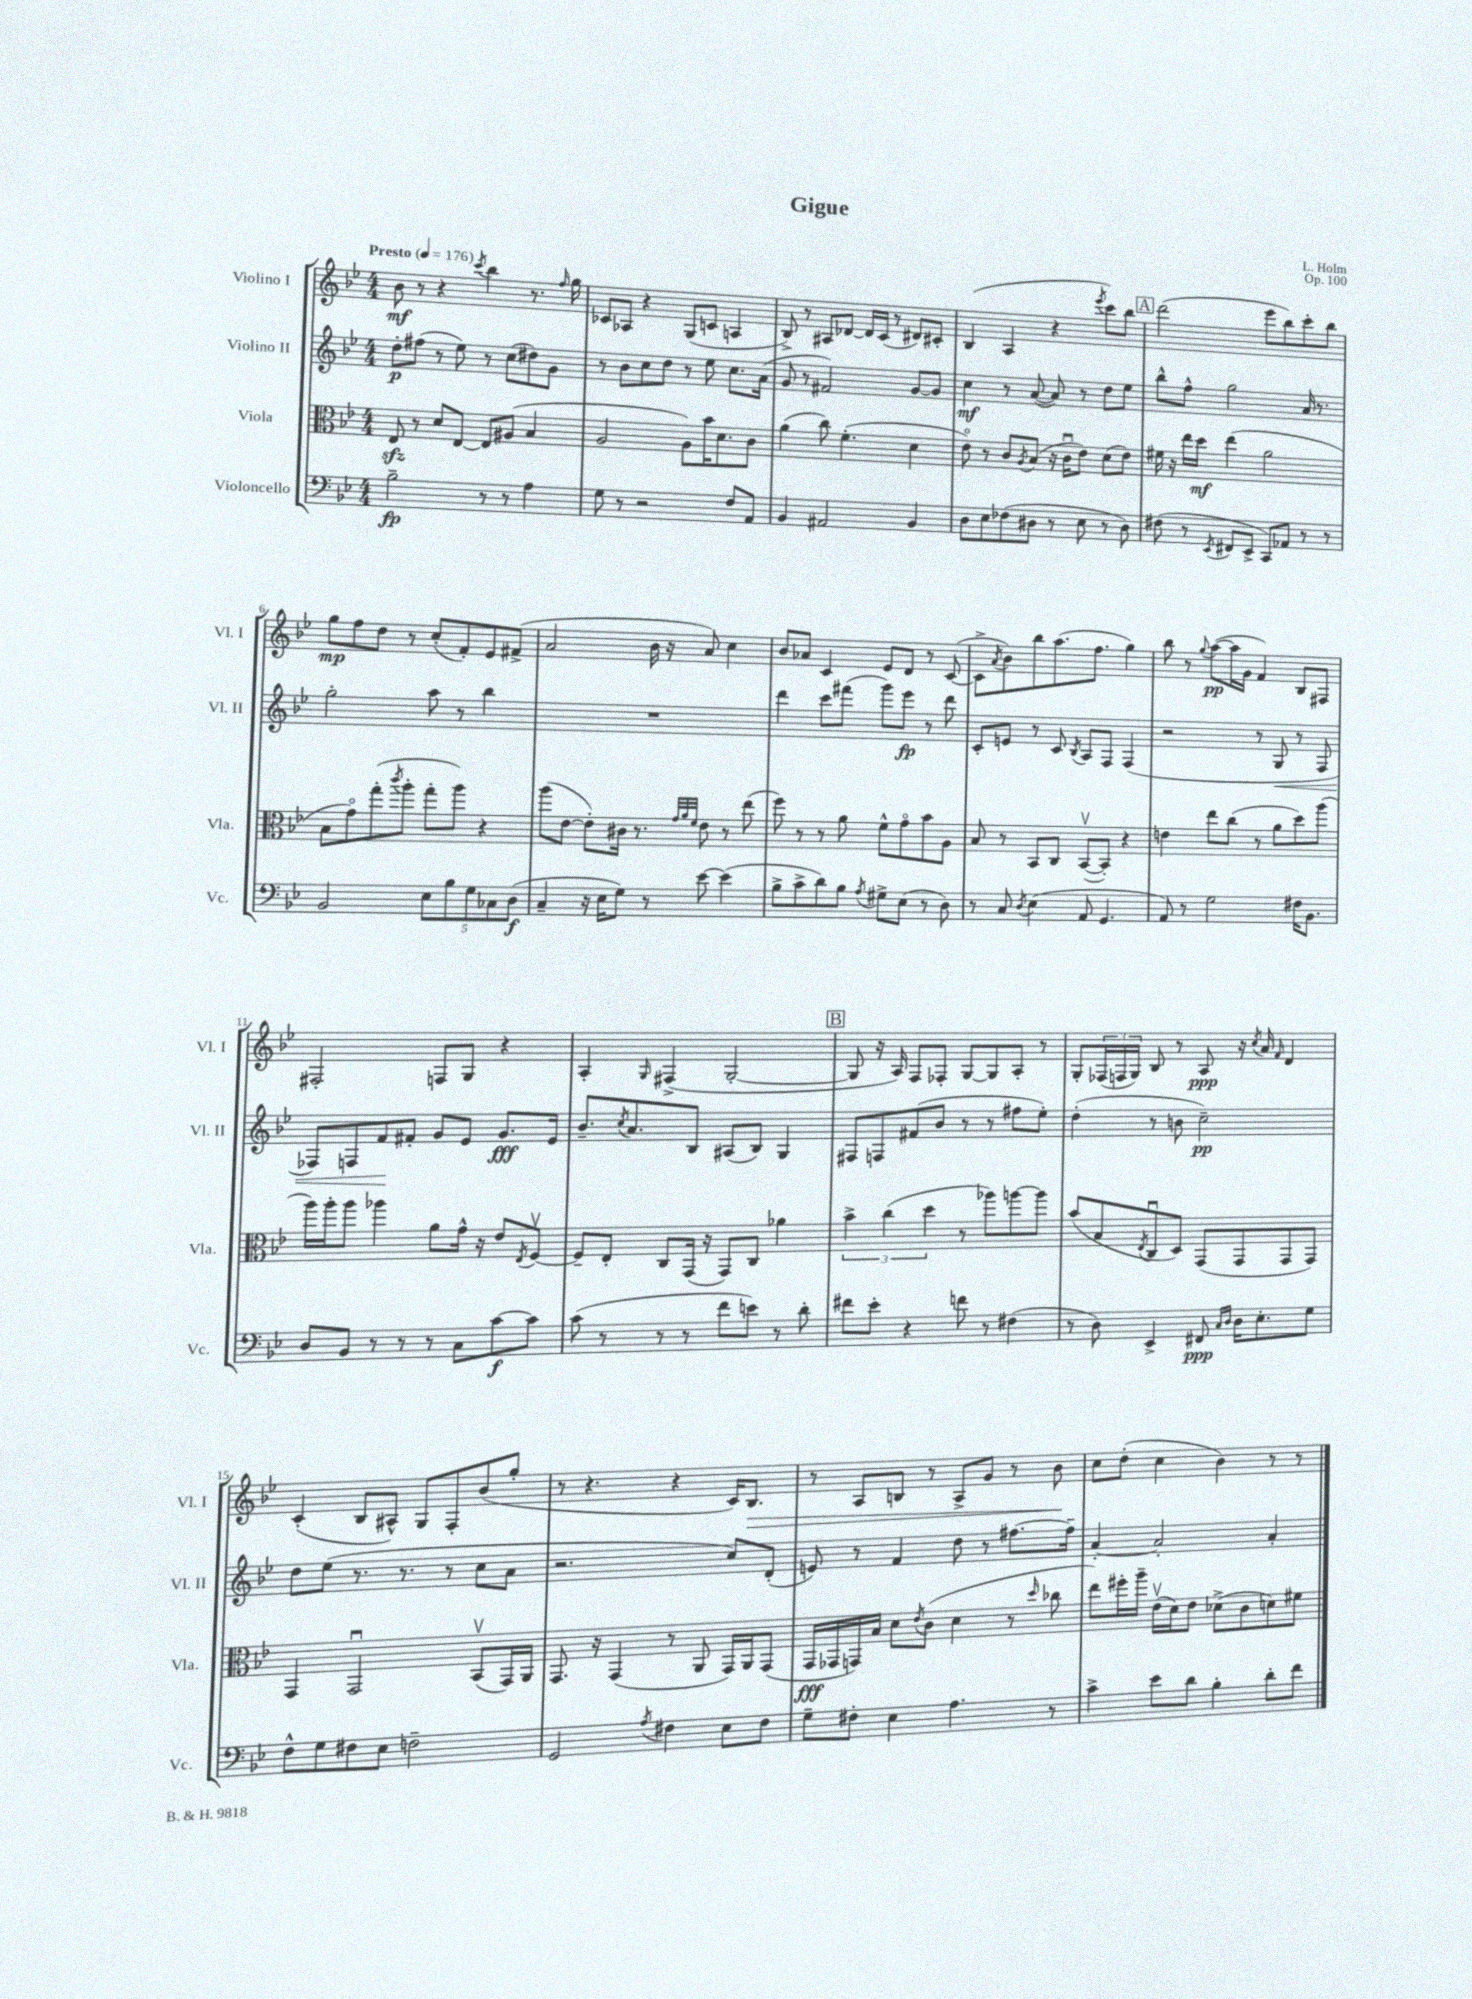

**kern	**dynam	**kern	**dynam	**kern	**dynam	**kern	**dynam
*part4	*part4	*part3	*part3	*part2	*part2	*part1	*part1
*staff4	*staff4	*staff3	*staff3	*staff2	*staff2	*staff1	*staff1
*I"Violoncello	*	*I"Viola	*	*I"Violino II	*	*I"Violino I	*
*I'Vc.	*	*I'Vla.	*	*I'Vl. II	*	*I'Vl. I	*
*clefF4	*	*clefC3	*	*clefG2	*	*clefG2	*
*k[b-e-]	*	*k[b-e-]	*	*k[b-e-]	*	*k[b-e-]	*
*M4/4	*	*M4/4	*	*M4/4	*	*M4/4	*
*MM176	*	*MM176	*	*MM176	*	*MM176	*
=1	=1	=1	=1	=1	=1	=1	=1
!	!	!	!	!	!	!LO:TX:a:B:t=Presto	!
2B-~\	fp	8E-zz/	.	8dd'\L	p	8b-\	mf
.	.	8r	.	(8ff#X\J	.	8r	.
.	.	8d/L	.	8r	.	4r	.
.	.	[8E-/J	.	8ee-\)	.	.	.
.	.	.	.	.	.	8qccc/	.
8r	.	8E-/L]	.	8r	.	4bb-\	.
8r	.	(8A#X/J	.	(8cc\L	.	.	.
4A\	.	4B-/	.	8dd#X\)	.	8.r	.
.	.	.	.	8g\J	.	.	.
.	.	.	.	.	.	16qqff/	.
.	.	.	.	.	.	16gg\	.
=2	=2	=2	=2	=2	=2	=2	=2
8G\	.	2A/	.	8r	.	8c-X/L	.
8r	.	.	.	8b-\L	.	8A-X/J	.
2r	.	.	.	8cc\	.	4r	.
.	.	.	.	8dd\J	.	.	.
.	.	8A\L)	.	8r	.	(8G/L	.
.	.	16b-\K	.	8ee-\	.	8cn/J	.
.	.	8.d\	.	.	.	.	.
8F/L	.	.	.	8.cc\L	.	4An/	.
8AA/J	.	8c\J	.	.	.	.	.
.	.	.	.	(16a\Jk	.	.	.
=3	=3	=3	=3	=3	=3	=3	=3
4BB-/	.	(4a\	.	8g/	.	8B-^/)	.
.	.	.	.	8r	.	8r	.
2AA#X/	.	8cc\)	.	2f#X/)	.	8A#X/L	.
.	.	(4.f'\	.	.	.	[8d-X/J	.
.	.	.	.	.	.	16d-/LL]	.
.	.	.	.	.	.	(16c/JJ	.
.	.	.	.	.	.	8r	.
4BB-/	.	4d\	.	[8g/L	.	8d#X/L)	.
.	.	.	.	8g/J]	.	8c#X'/J	.
=4	=4	=4	=4	=4	=4	=4	=4
8D\L	.	8e-\)	.	4cc\	mf	(4B-/	.
8E-\	.	8r	.	.	.	.	.
(8F-X\	.	8c/L	.	8r	.	4A/	.
.	.	8qA/	.	.	.	.	.
8D#X\J	.	(8B-/J	.	([8a/	.	.	.
8r	.	16r	.	8a/])	.	4r	.
.	.	16cu\KL	.	.	.	.	.
8E-\	.	8e-\J)	.	8r	.	.	.
.	.	.	.	.	.	8qeee-/	.
8r	.	(8d\L	.	8dd\L	.	8ccc\L)	.
8D#\)	.	8e-\J)	.	8ee-\J	.	8bb-\J	.
!!LO:REH:place=s1:t=A
=5	=5	=5	=5	=5	=5	=5	=5
(8F#X\	.	16f#X\	.	8bb-^^\L	.	(2ddd\	.
.	.	16r	.	.	.	.	.
8r	.	16ee-\LL	.	8ff^^\J	.	.	.
.	.	16dd\JJ	mf	.	.	.	.
8qEE-/	.	.	.	.	.	.	.
8FF#X/L	.	(4ee-\	.	2gg\	.	.	.
8EE-^/J	.	.	.	.	.	.	.
8CC/L)	.	2a\	.	.	.	8eee-\L	.
8AA-X/J	.	.	.	.	.	8bb-\)	.
8r	.	.	.	16a/	.	8ccc'\	.
.	.	.	.	8.r	.	.	.
8r	.	.	.	.	.	8bb-\J	.
!!LO:LB:g=z
=6	=6	=6	=6	=6	=6	=6	=6
2BB-/	.	8B-\L	.	2gg'\	.	8gg\L	mp
.	.	8g\)	.	.	.	8ff\	.
.	.	(8gg'\	.	.	.	8dd\J	.
.	.	8qccc/	.	.	.	.	.
.	.	8aa'\J	.	.	.	8r	.
10E-\L	.	8gg'\L	.	8aa\	.	(8cc'/L	.
10B-\	.	.	.	.	.	.	.
.	.	8aa\J)	.	8r	.	8f'/)	.
10G\	.	.	.	.	.	.	.
.	.	4r	.	4bb-\	.	8e-/	.
10C-X\	.	.	.	.	.	.	.
.	.	.	.	.	.	(8f#X^/J	.
(10D\J	f	.	.	.	.	.	.
=7	=7	=7	=7	=7	=7	=7	=7
4C~/	.	(8aa\L	.	1r	.	2a/	.
.	.	[8e-\J	.	.	.	.	.
16r	.	8e-'\L])	.	.	.	.	.
16E-\KL	.	.	.	.	.	.	.
8G\J)	.	16c#X\Jk	.	.	.	.	.
.	.	8.r	.	.	.	.	.
8r	.	.	.	.	.	16b-\	.
.	.	.	.	.	.	16r	.
.	.	32qqg/LLL	.	.	.	.	.
.	.	32qqa/	.	.	.	.	.
.	.	32qqf/JJJ	.	.	.	.	.
[8e-\	.	8e-\	.	.	.	8a/)	.
(4e-\]	.	8r	.	.	.	4cc\	.
.	.	(8ee-\	.	.	.	.	.
=8	=8	=8	=8	=8	=8	=8	=8
8B-^\L	.	8ff\)	.	4ddd\	.	8b-/L	.
8c^\	.	8r	.	.	.	8a-X/J	.
8d\)	.	8r	.	8ccc\L	.	4c/	.
8B-\J	.	8a\	.	(8fff#X\J	.	.	.
8qA/	.	.	.	.	.	.	.
8G#X^\L	.	8f^^\L	.	8ggg\L)	.	8e-/L	.
(8E-\J	.	8g\	.	8eee-\J	fp	8d/J	.
8r	.	8b-\	.	8r	.	8r	.
8D\)	.	8A\J	.	8ddd\	.	([8c/	.
=9	=9	=9	=9	=9	=9	=9	=9
8r	.	8B-/	.	8c'/L	.	8c^\L]	.
.	.	.	.	.	.	8qa/	.
8C/	.	8r	.	8en/J	.	8b-\)	.
8qD/	.	.	.	.	.	.	.
(4E-\	.	8BB-/L	.	8r	.	8bb-\	.
.	.	8C/J	.	8c/	.	(8.aa\	.
.	.	.	.	8qB-/	.	.	.
8AA/	.	([8BB-v/L	.	8A/L	.	.	.
.	.	.	.	.	.	8.ff\J	.
4.GG/	.	8BB-'/J])	.	8F/J	.	.	.
.	.	4r	.	(4F/	.	4gg\)	.
=10	=10	=10	=10	=10	=10	=10	=10
8AA/)	.	4en\	.	2r	.	8bb-\	.
8r	.	.	.	.	.	8r	.
.	.	.	.	.	.	8qqgg/	.
2G\	.	8ee-\L	.	.	.	([8aa\L	pp
.	.	(8cc\J	.	.	.	16aa\L]	.
.	.	.	.	.	.	16g\JJ	.
.	.	8r	.	8r	.	4f/)	.
!	!	!	!	!	!LO:HP:b	!	!
.	.	8a\L	.	8G/	<	.	.
16F#X\KL	.	8dd\)	.	8r	.	8B-/L	.
8.BB-\J	.	.	.	.	.	.	.
.	.	(8aa\J	.	8F/	.	8F#X/J	.
!!LO:LB:g=z
=11	=11	=11	=11	=11	=11	=11	=11
8D/L	.	16aa\LL)	.	8F-X/L)	.	2F#X'/	.
.	.	16aa'\J	.	.	.	.	.
8BB-/J	.	8aa\J	.	8Fn/	.	.	.
8r	.	4aa-X\	.	8f/	.	.	.
8r	.	.	.	8f#X'/J	[	.	.
8r	.	8a\L	.	8g/L	.	8Fn/L	.
8C\L	.	16g^^\Jk	.	8e-/J	.	8G/J	.
.	.	16r	.	.	.	.	.
[8c\	f	8e-/L	.	8.g/L	fff	4r	.
.	.	8qE-/	.	.	.	.	.
8c\J]	.	[8Fv/J	.	.	.	.	.
.	.	.	.	16e-/Jk	.	.	.
=12	=12	=12	=12	=12	=12	=12	=12
(8c\	.	8F~/L]	.	8.b-~/L	.	4A'/	.
8r	.	8E-'/J	.	.	.	.	.
.	.	.	.	8qcc/	.	.	.
.	.	.	.	8.a/	.	.	.
.	.	.	.	.	.	16qqG/	.
8r	.	8C/L	.	.	.	(4F#X^/	.
8r	.	(16GG/Jk	.	8B-/J	.	.	.
.	.	16r	.	.	.	.	.
8f\L	.	8GG/L)	.	(8A#X/L	.	[2G'/	.
8en\J)	.	8C/J	.	8B-/J)	.	.	.
8r	.	4a-X\	.	4G/	.	.	.
8d'\	.	.	.	.	.	.	.
!!LO:REH:place=s1:t=B
=13	=13	=13	=13	=13	=13	=13	=13
8f#X\L	.	6b-^\	.	8F#X/L	.	8G/]	.
8e-'\J	.	.	.	8Fn/	.	16r	.
.	.	(6cc\	.	.	.	.	.
.	.	.	.	.	.	16A/)	.
4r	.	.	.	(8f#X/	.	8F/L	.
.	.	6dd\	.	.	.	.	.
.	.	.	.	8b-/J	.	8F-X'/J	.
8fn\	.	8r	.	8r	.	[8G/L	.
8r	.	8aa-X\L)	.	8r	.	8G/]	.
(4F#X\	.	[8aan\	.	8ff#X\L	.	8A'/J	.
.	.	8aa\J]	.	8ee-'\J)	.	8r	.
=14	=14	=14	=14	=14	=14	=14	=14
8r	.	(8b-/L	.	(4dd'\	.	8G'/L	.
8D\)	.	8B-/	.	.	.	(24F-X/L	.
.	.	.	.	.	.	24Fn/	.
.	.	.	.	.	.	24G/JJ)	.
.	.	8qE-/	.	.	.	.	.
4EE-^/	.	8Cu/	.	8r	.	8B-/	.
.	.	8D/J)	.	8bn\	.	8r	.
8FF#X/	ppp	(8GG/L	.	2cc~\)	pp	8A/	ppp
16qqC/LL	.	.	.	.	.	.	.
16qqD/JJ	.	.	.	.	.	.	.
16D\KL	.	8GG/	.	.	.	16r	.
.	.	.	.	.	.	8qcc/	.
8.E-'\	.	.	.	.	.	16a/	.
.	.	.	.	.	.	16qqf/	.
.	.	8GG/	.	.	.	4d/	.
8G\J	.	8GG/J)	.	.	.	.	.
!!LO:LB:g=z
=15	=15	=15	=15	=15	=15	=15	=15
8F^^\L	.	4GG/	.	8dd\L	.	(4c'/	.
8G\	.	.	.	(8ee-\J	.	.	.
8F#X\	.	2GGu/	.	8.r	.	8B-/L	.
8E-\J	.	.	.	.	.	8A#X^^/J)	.
.	.	.	.	8.r	.	.	.
2Fn~\	.	.	.	.	.	8G/L	.
.	.	.	.	8r	.	8F'/	.
.	.	(8BB-v/L	.	8cc\L	.	(8b-/	.
.	.	16GG/L)	.	8a\J	.	8gg'/J	.
.	.	16AA/JJ	.	.	.	.	.
=16	=16	=16	=16	=16	=16	=16	=16
2GG/	.	8.GG/	.	2.r	.	8r	.
.	.	.	.	.	.	4.r	.
.	.	16r	.	.	.	.	.
.	.	(4GG/	.	.	.	.	.
8qA/	.	.	.	.	.	.	.
4F#X\	.	8r	.	.	.	4r	.
.	.	8AA/	.	.	.	.	.
8E-\L	.	16GG/LL)	.	8cc/L)	.	16c/KL)	.
!	!	!	!	!	!	!	!LO:HP:b
.	.	16AA/J	.	.	.	8.B-/J	>
8F#\J	.	(8GG/J	.	(8d'/J	.	.	.
=17	=17	=17	=17	=17	=17	=17	=17
8G~\L	.	16GG/LL	fff	8en/)	.	8r	.
.	.	16GG-X/	.	.	.	.	.
8F#X'\J	.	16GGn/)	.	8r	.	8A/L	.
.	.	16B-/JJ	.	.	.	.	.
4E-\	.	8d\L	.	4f/	.	8Bn/J	.
.	.	8qe-/	.	.	.	.	.
.	.	(8c\J	.	.	.	8r	.
4.A\	.	4d\	.	8dd\	.	8A^/L	.
.	.	.	.	8r	.	8g/J	.
.	.	8r	.	[8.ff#X\L	.	8r	.
.	.	16qqdd/	.	.	.	.	.
8r	.	8cc-X\	.	.	.	8b-\	.
.	.	.	.	16ff#~\Jk]	.	.	.
.	.	.	.	.	.	.	]
=18	=18	=18	=18	=18	=18	=18	=18
4c^\	.	8ee-\L)	.	[4a'/	.	8cc\L	.
.	.	16ff#X'\L	.	.	.	(8dd'\J	.
.	.	16aa~\JJ	.	.	.	.	.
8e-\L	.	(16e-v\LL	.	2a'/]	.	4cc\	.
.	.	16d\J)	.	.	.	.	.
8d\J	.	8e-\J	.	.	.	.	.
4B-'\	.	(8d-X^\L	.	.	.	4b-\)	.
.	.	8c\	.	.	.	.	.
8d'\L	.	8dn\)	.	4a'/	.	8r	.
8f\J	.	8f#X\J	.	.	.	8r	.
==	==	==	==	==	==	==	==
*-	*-	*-	*-	*-	*-	*-	*-
